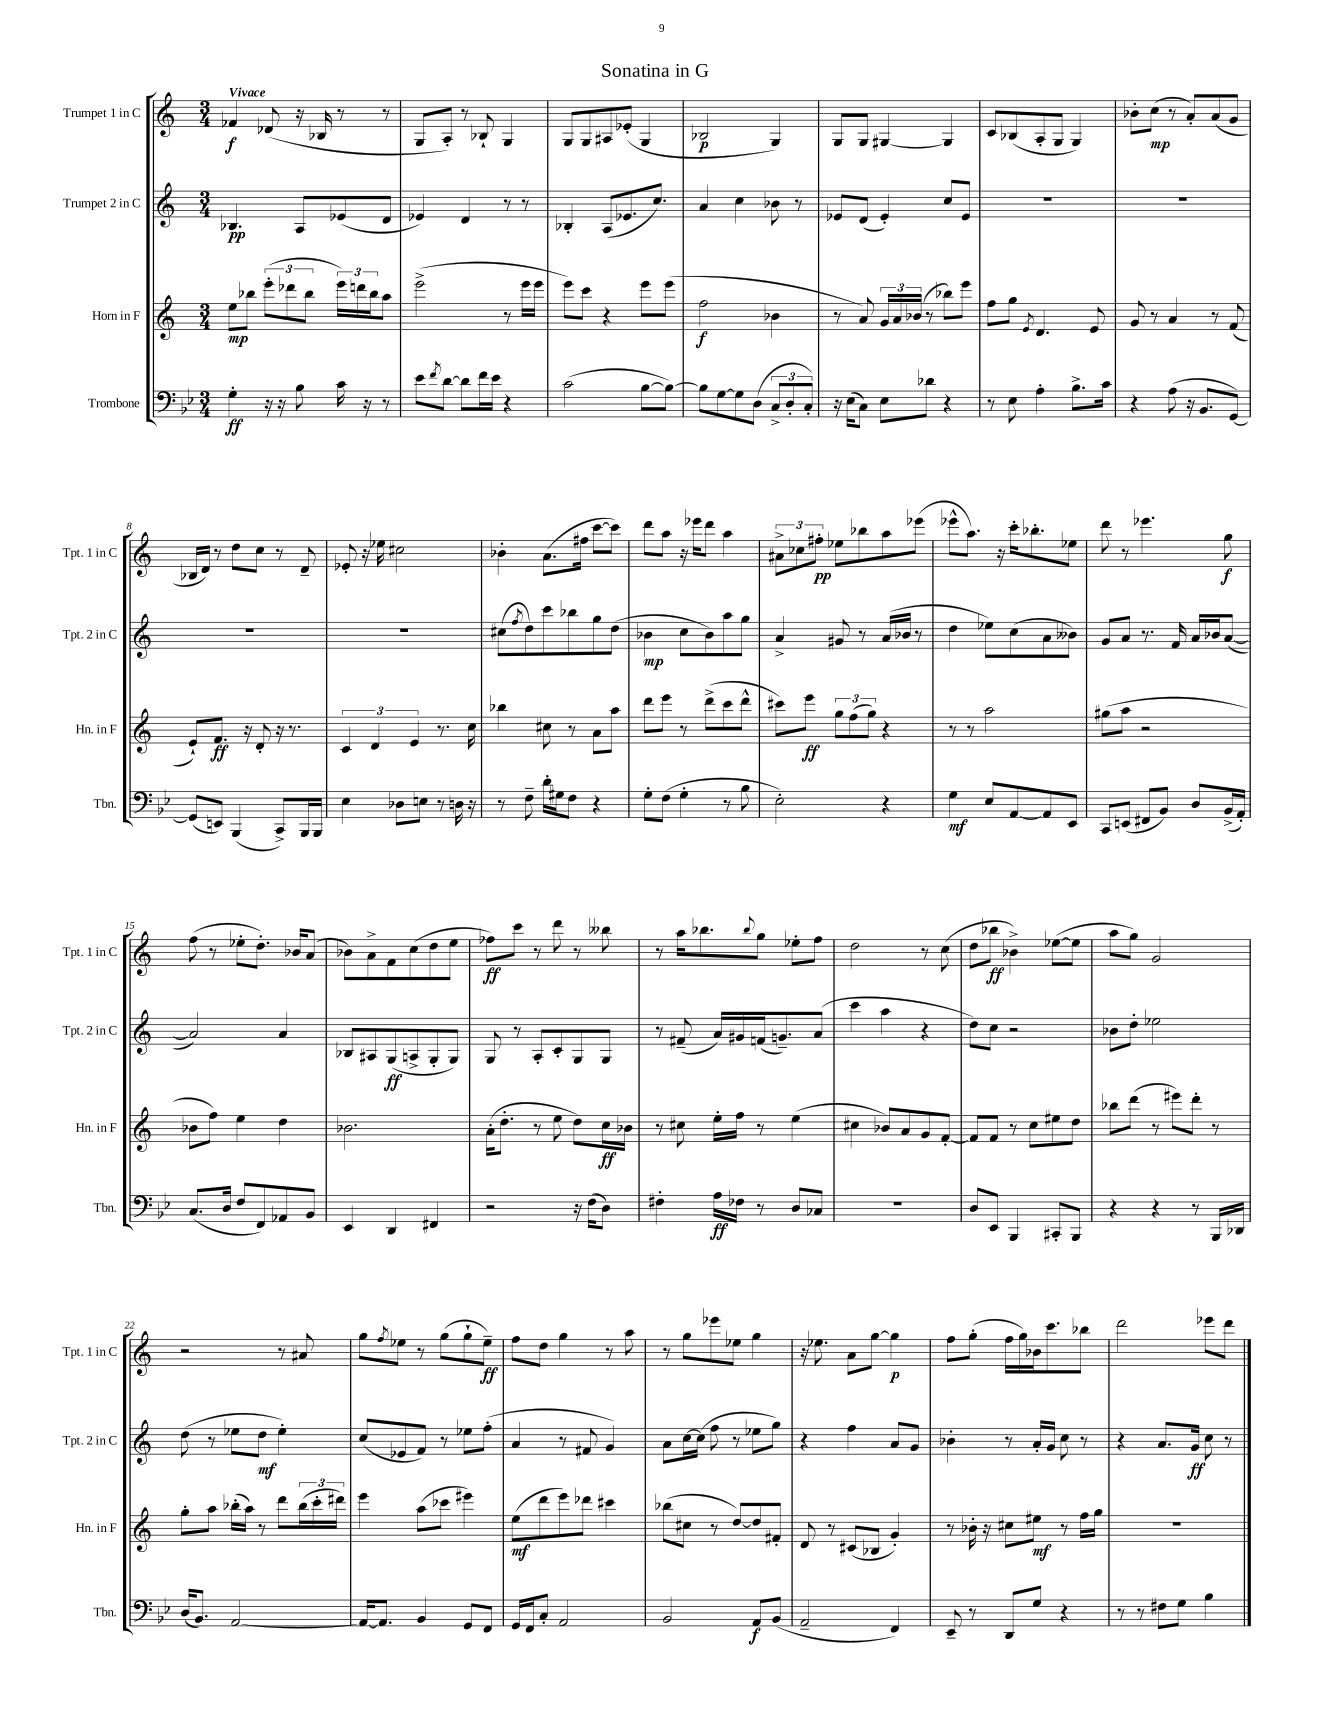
\header { title = "Sonatina in G" }
<<
\new StaffGroup <<
\new Staff = "s0" \with { instrumentName = "Trumpet 1 in C" shortInstrumentName = "Tpt. 1 in C" } {
    \clef treble \key c \major \numericTimeSignature \time 3/4 \tempo "Vivace"
    fes'4\f des'8( r16 bes16 r8 r8 |
    g8 a8-.) r8 bes8-! g4 |
    g8 g8 ais8 ees'8-.( g4 |
    bes2\p g4) |
    g8 g8 gis4~ gis4 |
    c'8 bes8( a8-. g8 g4) |
    bes'8-. c''8\mp( r8 a'8-.) a'8( g'8 |
    bes16 d'16) r8 d''8 c''8 r8 d'8-- |
    ees'8-. r16 ees''16 cis''2 |
    bes'4-. a'8.( fis''16 c'''8~ c'''8) |
    d'''8 a''8 r16 ees'''16 d'''8 a''4 |
    \tuplet 3/2 { ais'8-> ces''8 fis''8-.\pp } ees''8 bes''8 a''8 ees'''8( |
    ees'''8-^ a''8.) r16 c'''16-. bes''8.-. ees''8 |
    d'''8 r8 ees'''4. g''8\f |
    f''8( r8 ees''8-. d''8.-.) bes'16 a'8( |
    bes'8) a'8-> f'8 c''8( d''8 e''8 |
    fes''8\ff) c'''8 r8 d'''8 r8 beses''8 |
    r8 a''16 bes''8. \appoggiatura { bes''8 } g''8 ees''8-. f''8 |
    d''2 r8 c''8( |
    d''8 bes''8\ff bes'4->) ees''8~( ees''8 |
    a''8 g''8) g'2 |
    r2 r8 ais'8 |
    g''8 \acciaccatura { f''8 } ees''8 r8 g''8( g''8-! ees''8--\ff) |
    f''8 d''8 g''4 r8 a''8 |
    r8 g''8 ees'''8 ees''8 g''4 |
    r16 ees''8. a'8 g''8~ g''4\p |
    f''8 g''8-.( f''16 g''16) bes'16 c'''8. bes''8 |
    d'''2 ees'''8 d'''8 \bar "|." |
}
\new Staff = "s1" \with { instrumentName = "Trumpet 2 in C" shortInstrumentName = "Tpt. 2 in C" } {
    \clef treble \key c \major \numericTimeSignature \time 3/4
    bes4.\pp a8 ees'8( d'8 |
    ees'4) d'4 r8 r8 |
    bes4-. a8( ees'8. c''8.) |
    a'4 c''4 bes'8 r8 |
    ees'8 d'8( ees'4-.) c''8 ees'8 |
    R2. |
    R2. |
    R2. |
    R2. |
    cis''8( \acciaccatura { f''8 } d''8) c'''8 bes''8 g''8 d''8( |
    bes'4\mp c''8 bes'8) a''8 g''8 |
    a'4-> gis'8 r8 a'16( bes'16 r8 |
    d''4 ees''8) c''8( a'8 beses'8) |
    g'8 a'8 r8. f'16 a'16 bes'16 a'8~( |
    a'2) a'4 |
    bes8 ais8 g8\ff( a8-> g8-. g8) |
    g8 r8 a8-. c'8-. g8 g8 |
    r8 fis'8--( a'16) gis'16 f'16( g'8.--) a'8( |
    c'''4 a''4 r4 |
    d''8) c''8 r2 |
    bes'8 d''8-. ees''2 |
    d''8( r8 ees''8 d''8\mf ees''4-.) |
    c''8( ees'8 f'8) r8 ees''8 f''8-.( |
    a'4 r8 fis'8 g'4) |
    a'8 c''16~ c''16( f''8 r8 ees''8 g''8) |
    r4 f''4 a'8 g'8 |
    bes'4-. r8 a'16-. g'16 c''8 r8 |
    r4 a'8. g'16\ff c''8 r8 \bar "|." |
}
\new Staff = "s2" \with { instrumentName = "Horn in F" shortInstrumentName = "Hn. in F" } {
    \clef treble \key c \major \numericTimeSignature \time 3/4
    e''8\mp bes''8 \tuplet 3/2 { e'''8-.( des'''8 bes''8 } \tuplet 3/2 { e'''16) d'''16 bes''16 } a''8 |
    e'''2->( r8 e'''16 e'''16 |
    e'''8) c'''8 r4 e'''8 e'''8( |
    f''2\f bes'4 |
    r8 a'8) \tuplet 3/2 { g'16 a'16 bes'16( } r8 bes''8) e'''8 |
    f''8 g''8 \acciaccatura { e'8 } d'4. e'8 |
    g'8 r8 a'4 r8 f'8( |
    e'8-!) f'8.\ff r16 d'8-. r16 r8. |
    \tuplet 3/2 { c'4 d'4 e'4 } r8. c''16 |
    bes''4 cis''8 r8 a'8 a''8 |
    d'''8 e'''8 r8 d'''8->( c'''8 d'''8-^ |
    cis'''8) e'''8\ff \tuplet 3/2 { g''8 f''8( g''8) } r4 |
    r8 r8 a''2 |
    gis''8( a''8 r2 |
    bes'8 f''8) e''4 d''4 |
    bes'2. |
    a'16-.( d''8.-. r8 e''8 d''8) c''16\ff bes'16 |
    r8 cis''8 e''16-. f''16 r8 e''4( |
    cis''4 bes'8) a'8 g'8 f'8~-. |
    f'8 f'8 r8 c''8 eis''8 d''8 |
    bes''8 d'''8( r8 eis'''8) d'''8-. r8 |
    g''8-. a''8 bes''16-.( a''16) r8 d'''8 \tuplet 3/2 { bes''16( c'''16-. dis'''16) } |
    e'''4 a''8( ces'''8 eis'''4) |
    e''8\mf( d'''8 e'''8) des'''8 cis'''4 |
    bes''8( cis''8 r8 d''8~) d''8 fis'8-. |
    d'8 r8 cis'8( bes8 g'4-.) |
    r8 bes'16-. r16 cis''8 eis''8\mf r8 f''16 g''16 |
    R2. \bar "|." |
}
\new Staff = "s3" \with { instrumentName = "Trombone" shortInstrumentName = "Tbn." } {
    \clef bass \key bes \major \numericTimeSignature \time 3/4
    g4-.\ff r16 r16 bes8 c'16 r16 r8 |
    ees'8 \acciaccatura { f'8 } d'8~ d'8 f'16 ees'16 r4 |
    c'2( bes8~ bes8~) |
    bes8 g8~ g8 d8( \tuplet 3/2 { c8-> d8-. c8-.) } |
    r16 ees16( c8) ees8 des'8 r4 |
    r8 ees8 a4-. bes8.-> c'16 |
    r4 a8( r16 bes,8. g,8~) |
    g,8( e,8) bes,,4( c,8->) bes,,16 bes,,16 |
    ees4 des8 e8 r8 d16 r16 |
    r8 f8-- d'16-. gis16 f8 r4 |
    g8-. f8( g4-. r8 bes8 |
    ees2-.) r4 |
    g4\mf ees8 a,8~ a,8 ees,8 |
    c,8 e,8( fis,8 bes,8) d8 bes,16->( a,16-.) |
    c8.( d16 f8 f,8) aes,8 bes,8 |
    ees,4 d,4 fis,4 |
    r2 r16 f16( d8) |
    fis4-. a16\ff fes16 r8 d8 ces8 |
    R2. |
    d8 ees,8 bes,,4 cis,8-. bes,,8 |
    r4 r4 r8 bes,,16 des,16 |
    d16( bes,8.) a,2~ |
    a,16~ a,8. bes,4 g,8 f,8 |
    g,16 f,16 c8-. a,2 |
    bes,2 a,8\f bes,8( |
    a,2-- f,4) |
    ees,8-- r8 d,8 g8 r4 |
    r8 r8 fis8 g8 bes4 \bar "|." |
}
>>
>>
